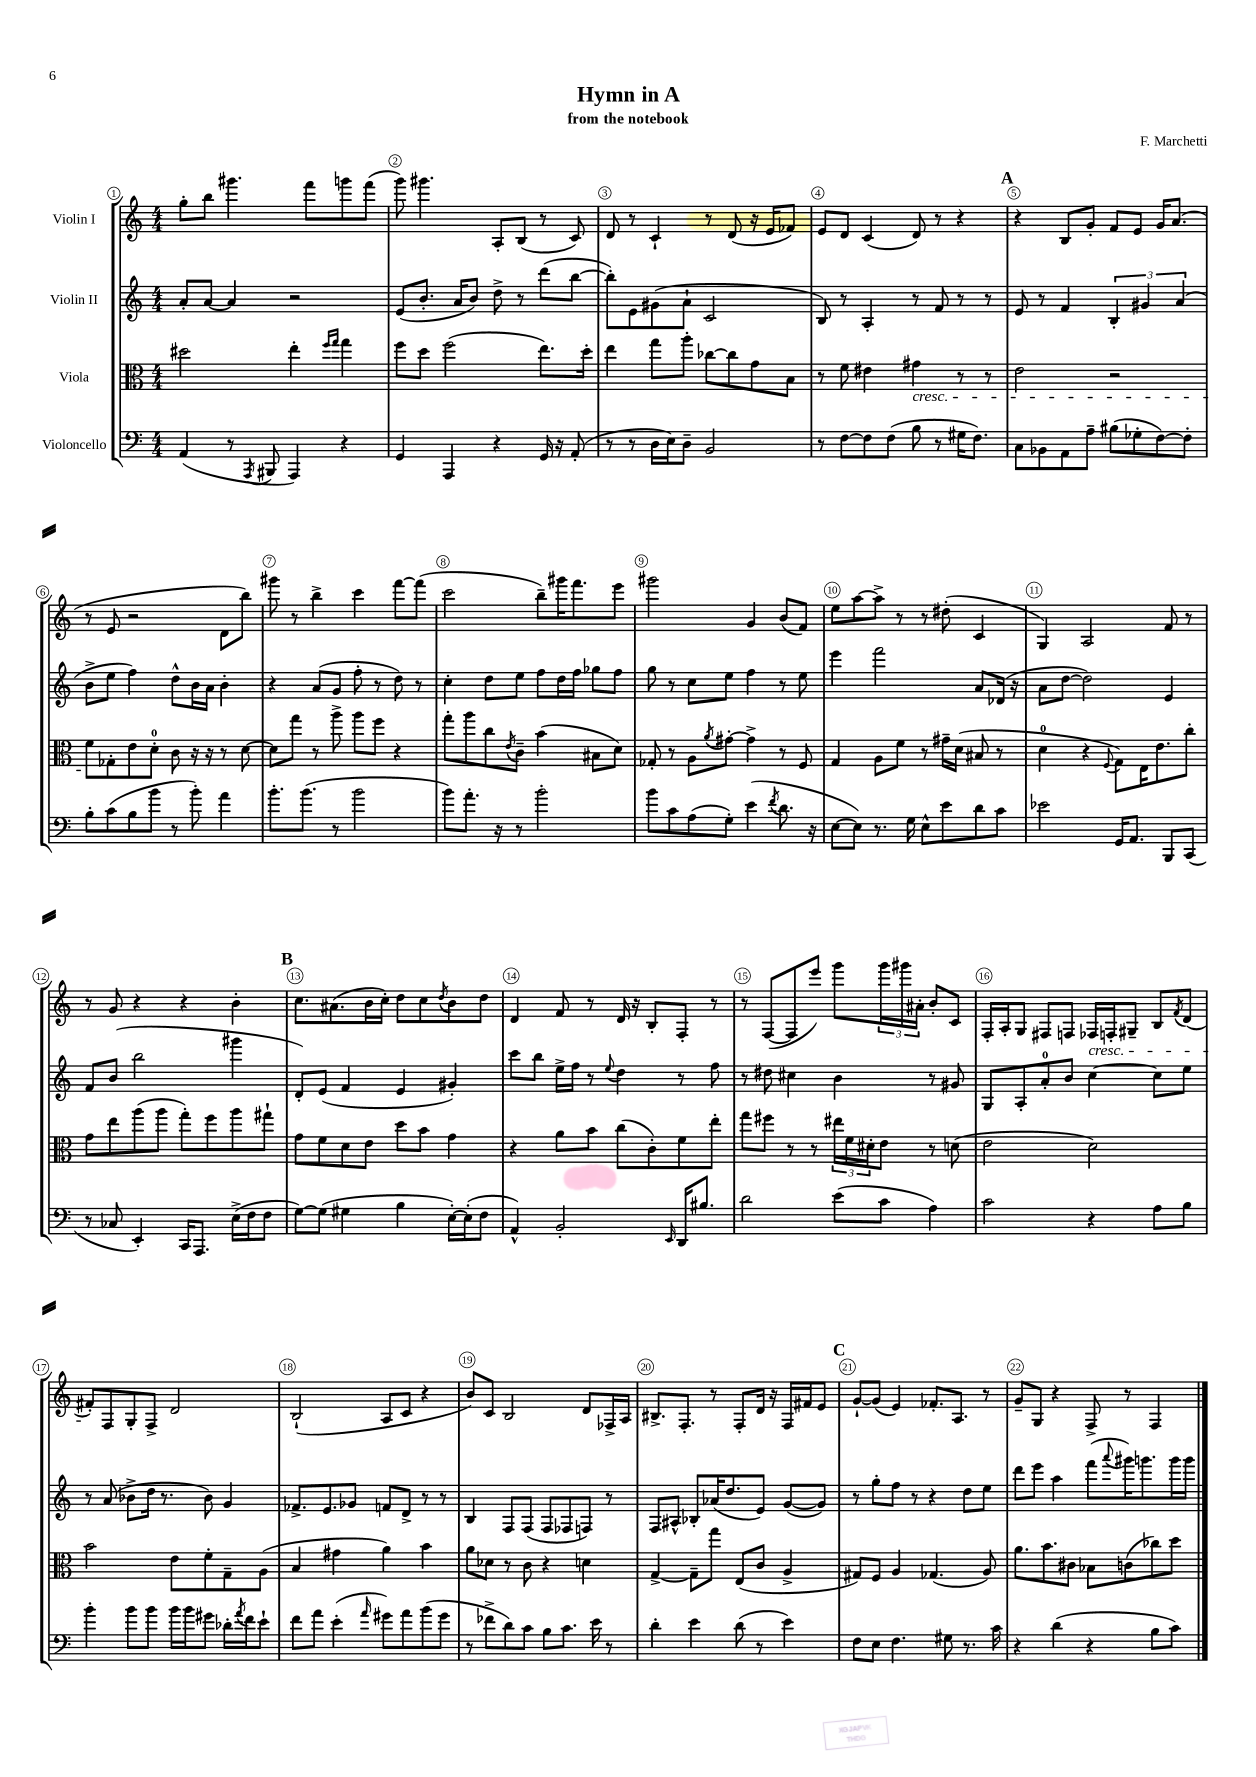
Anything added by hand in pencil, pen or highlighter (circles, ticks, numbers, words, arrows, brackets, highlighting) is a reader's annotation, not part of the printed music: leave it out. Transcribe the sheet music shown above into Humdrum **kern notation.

**kern	**kern	**kern	**kern
*part4	*part3	*part2	*part1
*staff4	*staff3	*staff2	*staff1
*I"Violoncello	*I"Viola	*I"Violin II	*I"Violin I
*clefF4	*clefC3	*clefG2	*clefG2
*k[]	*k[]	*k[]	*k[]
*M4/4	*M4/4	*M4/4	*M4/4
=1	=1	=1	=1
(4AA/	2dd#X\	8a'/L	8gg'\L
.	.	[8a/J	8bb\J
8r	.	4a/]	4.ggg#X\
8qAAA/	.	.	.
8BBB#X/	.	.	.
4AAA/)	4ee'\	2r	.
.	.	.	8fff\L
.	16qqff/LL	.	.
.	16qqgg/JJ	.	.
4r	4gg\	.	8gggn\
.	.	.	(8fff\J
=2	=2	=2	=2
4GG/	8ff\L	(8e/L	8ggg\)
.	8dd\J	8.b'/J	4.ggg#X\
4AAA/	(2ff\	.	.
.	.	16a/KL	.
.	.	8b/J)	.
4r	.	8dd^\	8A'/L
.	.	8r	(8B/J
16GG/	8.ee\L)	(8ddd\L	8r
16r	.	.	.
(8AA'/	.	[8bb\J	8c/)
.	16dd'\Jk	.	.
=3	=3	=3	=3
8r	4ee\	8bb'\L])	8d/
8r	.	8e\	8r
16D\LL	8gg\L	(8g#X\	4c`/
16E\J)	.	.	.
8D~\J	8aa'\J	8a`\J	.
2BB/	[8cc-X\L	2c/	8r
.	8cc-\]	.	(8d/
.	8g\	.	16r
.	.	.	16e/KL
.	8B\J	.	8f-X/J)
=4	=4	=4	=4
8r	8r	8B/)	8e/L
[8F\L	8f\	8r	8d/J
8F\]	4e#X\	4A'/	(4c/
(8F\J	.	.	.
!	!LO:TX:b:i:t=cresc.	!	!
8B\	4g#X\	8r	8d/)
8r	.	8f/	8r
16G#X\KL	8r	8r	4r
8.F\J)	.	.	.
.	8r	8r	.
!!LO:REH:place=s1:t=A
=5	=5	=5	=5
8C\L	2e\	8e/	4r
8BB-X\	.	8r	.
8AA\	.	4f/	8B/L
8A~\J	.	.	8g'/J
(8B#X\L	2r	6B'/	8f/L
8G-X'\	.	.	8e/J
.	.	6g#X/	.
[8F\)	.	.	16g/KL
.	.	.	(8.a/J
.	.	(6a/	.
8F'\J]	.	.	.
!!LO:LB:g=z
=6	=6	=6	=6
8B'\L	8f\L	8b^\L	8r
(8c\	8G-X'\	8ee\J	8e/
8B\	8e\	4ff\)	2r
8b\J	8d'\J	.	.
8r	8c\	8dd^^\L	.
8b'\)	16r	16b\L	.
.	16r	16a\JJ	.
4a\	8r	4b'\	8d\L
.	[8d\	.	8bb\J)
=7	=7	=7	=7
8.b'\L	8d\L]	4r	8ggg#X\
.	8gg\J	.	8r
(8.b\J	.	.	.
.	8r	(8a/L	4bb^\
8r	8aa^\	8g/J	.
2b\	8aa\L	8ff'\	4ccc\
.	8ff\J	8r	.
.	4r	8dd\)	[8fff\L
.	.	8r	(8fff\J]
=8	=8	=8	=8
8b\L)	8gg'\L	4cc'\	2ccc\
8.a'\J	8aa\	.	.
.	8cc\	8dd\L	.
16r	.	.	.
.	8qe/	.	.
8r	8c~\J	8ee\J	.
2b'\	(4b\	8ff\L	8bb~\L)
.	.	16dd\L	16ggg#X\K
.	.	16ff\JJ	8.fff\
.	8B#X\L	8gg-X\L	.
.	8d\J)	8ff\J	8eee\J
=9	=9	=9	=9
8b\L	8G-X'/	8gg\	2ggg#X\
8c\	8r	8r	.
(8A\	8A\L	8cc\L	.
.	8qa/	.	.
8G'\J)	[8g#X'\J	8ee\J	.
(4e\	4g#^\]	4ff\	4g/
8qf/	.	.	.
8.d\	8r	8r	(8b/L
.	8F/	8ee\	8f/J)
16r	.	.	.
=10	=10	=10	=10
[8E\L	4G/	4eee\	8ee\L
8E\J])	.	.	[8aa\
8.r	8A\L	2fff\	8aa^\J]
.	8f\J	.	8r
16G\	.	.	.
8E^^\L	8r	.	8r
8e\	16g#X~\LL	.	(8dd#X'\
.	(16d\JJ	.	.
8d\	8B#X/	8a/L	4c/
8c\J	8r	(16d-X/Jk	.
.	.	16r	.
=11	=11	=11	=11
2e-X\	4d\	8a\L	4G/)
.	.	[8dd\J	.
.	4r	2dd\])	2A/
.	8qqF/	.	.
16GG/KL	8G\L)	.	.
8.AA/J	.	.	.
.	16E\K	.	.
.	8.e\	.	.
8BBB/L	.	4e/	8f/
(8CC/J	8cc'\J	.	8r
!!LO:LB:g=z
=12	=12	=12	=12
8r	8g\L	8f/L	8r
8C-X/	8ee\	(8b/J	8g/
4EE'/)	(8aa\	2bb\	4r
.	8aa\J	.	.
16CC/KL	8gg'\L)	.	4r
8.AAA/J	.	.	.
.	8ff\	.	.
(16E^\LL	8aa\	4ggg#X\	4b'\
16F\J	.	.	.
8F\J	8gg#X`\J	.	.
!!LO:REH:place=s1:t=B
=13	=13	=13	=13
[8G\L)	8g\L	8d'/L)	8.cc\L
(8G\J]	8f\	(8e/J	.
.	.	.	(8.a#X\
4G#X\	8d\	4f/	.
.	8e\J	.	16b\L
.	.	.	16cc'\JJ)
4B\	8dd\L	4e/	8dd\L
.	8b\J	.	8cc\
.	.	.	8qdd/
[16E'\LL)	4g\	4g#X'/)	8b\
(16E'\J]	.	.	.
8F\J	.	.	8dd\J
=14	=14	=14	=14
4AA^^/)	4r	8ccc\L	4d/
.	.	8bb\J	.
2BB'/	8a\L	16ee^\LL	8f/
.	.	16ff\JJ	.
.	8b\J	8r	8r
.	.	8qqee/	.
.	(8cc\L	4dd\	16d/
.	.	.	16r
.	8c'\)	.	8B'/L
16qqEE/	.	.	.
16DD/KL	8f\	8r	8F'/J
8.B#X/J	.	.	.
.	8ee'\J	8ff\	8r
=15	=15	=15	=15
2d\	8gg\L	8r	8r
.	8ff#X\J	8dd#X\	([8F/L
.	8r	4cc#X\	8F/]
.	8r	.	8eee/J)
(8e\L	24ee#X\LL	4b\	8ggg\L
.	24f\	.	.
.	24d#X'\J	.	.
8c\J	8e\J	.	24ggg\L
.	.	.	24ggg#X\
.	.	.	24a#X'\JJ
4A\)	8r	8r	8b'/L
.	(8dn\	8g#X/	8c/J
=16	=16	=16	=16
2c\	2e\	8G/L	16F'/LL
.	.	.	16A'/J
.	.	8A'/	8G/J
.	.	8a'/	8F#X/L
.	.	8b/J	8Fn/J
!	!	!	!LO:TX:b:i:t=cresc.
4r	2d\)	[4cc\	16F-X/LL
.	.	.	16Fn'/J
.	.	.	8G#X~/J
8A\L	.	8cc\L]	8B/L
.	.	.	8qf/
8B\J	.	8ee\J	(8d/J
!!LO:LB:g=z
=17	=17	=17	=17
4b'\	2b\	8r	8f#X'/L)
.	.	(8a/	8F/
8b\L	.	8b-X^\L	8G'/
8b\J	.	16dd\Jk	8F^/J
.	.	8.r	.
16b\LL	8e\L	.	2d/
16b\J	.	.	.
8g#X\J	8f'\	8b-\)	.
16d-X'\LL	8G~\	4g/	.
8qa/	.	.	.
16f\J	.	.	.
8e`\J	(8A\J	.	.
=18	=18	=18	=18
8f\L	4B/	8.f-X^/L	(2B`/
8a\J	.	.	.
.	.	8.e/	.
(4e'\	4g#X\	.	.
.	.	8g-X/J	.
16qqa/	.	.	.
8g#X\L)	4a\)	8fn/L	8A/L
8a\	.	8d^/J	8c/J
(8b\	4b\	8r	4r
8g#\J	.	8r	.
=19	=19	=19	=19
8r	8a\L	4B/	8b/L)
8f-X^\L	8d-X\J	.	8c/J
8d\)	8r	8F/L	2B/
8c\J	8c\	(8F/J	.
8B\L	4r	8F/L	.
8.c\J	.	8F-X/	.
.	4dn\	8Fn/J)	8d/L
16e\	.	.	.
8r	.	8r	16F-X^/L
.	.	.	16A/JJ
=20	=20	=20	=20
4d'\	[4G^/	8F/L	8.B#X^/L
.	.	8A#X^^/J	.
.	.	.	8.F'/J
4e\	8G~\L]	8B-X'/L	.
.	8gg\J	(16a-X/K	8r
.	.	8.dd/	.
(8d\	(8E/L	.	8F'/L
8r	8c/J	8e/J)	16d/Jk
.	.	.	16r
4e\)	4A^/	([8g/L	16F/LL
.	.	.	16f#X/J
.	.	8g/J])	8e/J
!!LO:REH:place=s1:t=C
=21	=21	=21	=21
8F\L	8G#X/L)	8r	[8g`/L
8E\J	8F/J	8gg'\L	(8g/J]
4.F\	4A/	8ff\J	4e/)
.	.	8r	.
.	(4.G-X/	4r	8.f-X'/L
8G#X\	.	.	.
.	.	.	8.A/J
8.r	.	8dd\L	.
.	8A/)	8ee\J	8r
16c\	.	.	.
=22	=22	=22	=22
4r	8.a\L	8ddd\L	8g~/L
.	.	8eee\J	8G/J
.	8.b\	.	.
(4d\	.	4aa\	4r
.	8c#X\J	.	.
4r	8B-X\L	(8fff\L	8F^/
.	.	8qqaaa/	.
.	(8cn\	16ggg#X\K)	8r
.	.	8.gggn\	.
8B\L	8cc-X\)	.	4F/
8c\J)	8dd\J	16ggg\L	.
.	.	16ggg\JJ	.
==	==	==	==
*-	*-	*-	*-
